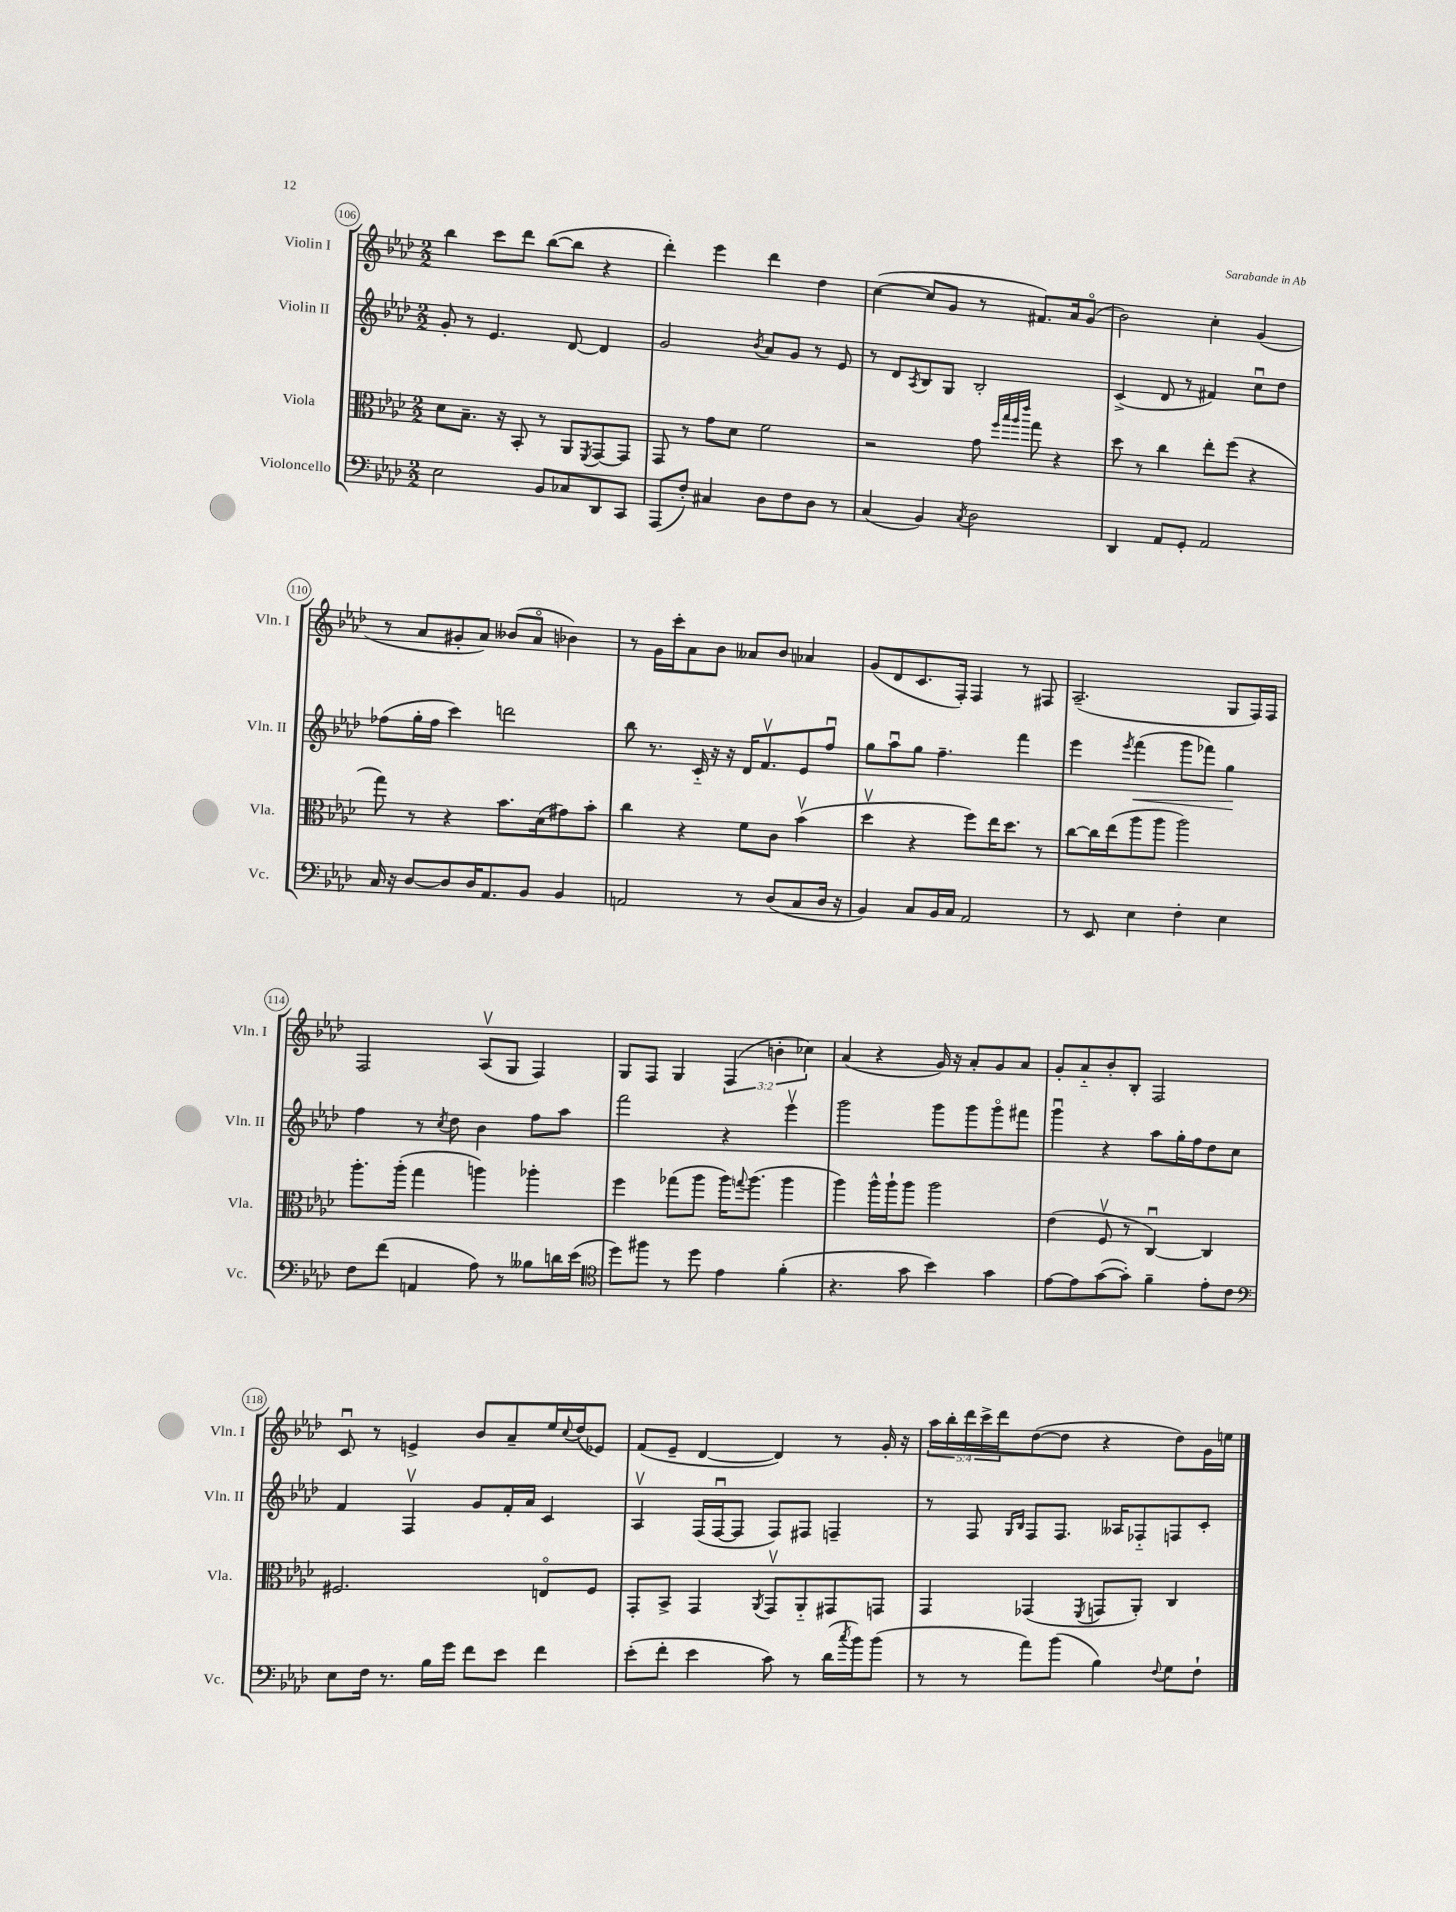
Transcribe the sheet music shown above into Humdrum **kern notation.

**kern	**kern	**kern	**kern
*staff4	*staff3	*staff2	*staff1
*clefF4	*clefC3	*clefG2	*clefG2
*k[b-e-a-d-]	*k[b-e-a-d-]	*k[b-e-a-d-]	*k[b-e-a-d-]
*M2/2	*M2/2	*M2/2	*M2/2
2E-	8d-	8g'	4bb-
.	8.B-~	8r	.
.	.	4.e-	8ccc
.	16r	.	.
.	8BB-'	.	8ddd-
8BB-	8r	.	([8bb-
8C-	8AA-	[8d-	8bb-]
.	8qFF	.	.
8DD-	[8GG	4d-]	4r
8CC	8GG]	.	.
=	=	=	=
(8AAA-	8GG	2g	4ddd-')
8F')	8r	.	.
4C#	8g	.	4eee-
.	8d-	.	.
.	.	8qb-	.
8D-	2f	8a-	4ddd-
8F	.	8g	.
8D-	.	8r	4dd-
8r	.	8e-	.
=	=	=	=
(4C	2r	8r	([4cc
.	.	8d-	.
.	.	8qA-	.
4BB-)	.	8B-	8cc]
.	.	8G	8g
8qC	.	.	.
2D-	8g	2B-'	8r
.	32qqff	.	.
.	32qqbb-	.	.
.	32qqaa-	.	.
.	32qqeee-	.	.
.	8gg	.	8.f#)
.	4r	.	.
.	.	.	16a-
.	.	.	(8go
=	=	=	=
4DD-	8dd-	(4c^	2b-)
.	8r	.	.
8AA-	4cc	8d-	.
8GG'	.	8r	.
2AA-	8ee-'	4f#)	4cc'
.	(8ff	.	.
.	4r	8ccu	(4g
.	.	8dd-	.
=	=	=	=
16C	8gg)	(8ff-	8r
16r	.	.	.
[8D-	8r	16gg'	8a-
.	.	16ff-	.
8D-]	4r	4ccc)	8g#'
16D-	.	.	8a-)
8.AA-	.	.	.
.	8.b-	2ddd	(8b--
8BB-	.	.	8a-o
.	(16d-	.	.
4BB-	8g#)	.	4b-)
.	8b-'	.	.
=	=	=	=
2AA	4cc	8bb-	8r
.	.	8.r	16g
.	.	.	16ccc'
.	4r	.	8a-
.	.	16c'~	.
.	.	16r	8b-
.	.	16r	.
8r	8f	16d-	8a--
.	.	8.fv	.
(8D-	8c	.	8b-
8C	(4b-v	8e-	4a-
16D-	.	8ffu	.
16r	.	.	.
=	=	=	=
4BB-)	4dd-v	8gg	(8g
.	.	8aa-u	8d-
8C	4r	8gg	8.c
16BB-	.	4.ff~	.
16C	.	.	16F')
2AA-	8ff)	.	4F
.	16ee-	.	.
.	8.dd-	.	.
.	.	4fff	8r
.	8r	.	8F#
=	=	=	=
8r	[8cc	4eee-	(2.A-~
8EE-	16cc]	.	.
.	(16ee-	.	.
.	.	8qeee-	.
4E-	8aa-	(4fff	.
.	8aa-	.	.
4F'	2aa-)	8ggg	.
.	.	8fff-)	.
4E-	.	4gg	8G
.	.	.	16F)
.	.	.	16F
=	=	=	=
8F	8.aa-'	4ff	2F
(8f	.	.	.
.	(16aa-'	.	.
4AA	4gg	8r	.
.	.	8qcc	.
.	.	8dd-	.
8A-)	4aa)	4b-	(8A-v
8r	.	.	8G
8B--	4aa-'	8ff	4F)
16d	.	8aa-	.
(16e-	.	.	.
=	=	=	=
*clefC4	*	*	*
8dd-)	4ff	2fff	8G
8ff#	.	.	8F
8r	(8gg-	.	4G
8dd-	8aa-	.	.
4e-	16aa-)	4r	(6F
.	8qqgg	.	.
.	(8.aa-	.	.
.	.	.	6b'
(4f'	4aa-	4eee-v	.
.	.	.	6cc-)
=	=	=	=
4.r	4aa-)	2ggg	(4a-
.	16aa-^^	.	4r
.	16aa-`	.	.
8g	8aa-	.	.
4b-)	2aa-	8ggg	16g)
.	.	.	16r
.	.	8ggg	8a-'
4g	.	8gggo	8g
.	.	8fff#	8a-
=	=	=	=
[8e-	(4e-	4gggu	8g'
8e-]	.	.	8a-'~
([8g	8Fv	4r	8b-'
8g'])	8r	.	8B-'
4f~	[4Cu)	8aa-	2F
.	.	16gg'	.
.	.	16ff	.
8e-'	4C]	8dd-	.
8c	.	8cc	.
=	=	=	=
*clefF4	*	*	*
8E-	2.F#	4f	8cu
16F	.	.	8r
8.r	.	.	.
.	.	4Fv	4e^
16B-	.	.	.
16g	.	.	.
8f	.	8g	8b-
8e-	.	16f'	8a-~
.	.	16a-	.
4f	8Eo	4c	16ee-
.	.	.	8qqcc
.	.	.	(16dd-
.	8F#	.	8e-)
=	=	=	=
(8e-'	8GG'	4A-v	(8f
8f'	8BB-^	.	8e-~
4e-	4GG	(16F	[4d-
.	.	[16Fu	.
.	.	8F]	.
.	8qAA-	.	.
8c)	8GGv	8F)	4d-])
8r	8AA-'~	8F#	.
(16d-	8GG#	4F~	8r
8qcc	.	.	.
16b-)	.	.	.
(8b-	8GG	.	16g'
.	.	.	16r
=	=	=	=
8r	4GG	8r	20aa-
.	.	.	20bb-'
.	.	.	20ddd-
8r	.	8F	.
.	.	.	20ccc^
.	.	.	20ddd-
.	.	16qqG	.
.	.	16qqB-	.
8a-)	(4GG-	8F	([8dd-
(8b-	.	8.F	8dd-]
.	8qFF	.	.
4B-)	8GG	.	4r
.	.	16A--	.
.	8AA-')	8F-'~	.
8qqF	.	.	.
8G	4C	8F	8dd-)
8F`	.	8c'	16g
.	.	.	16ee
==	==	==	==
*-	*-	*-	*-
